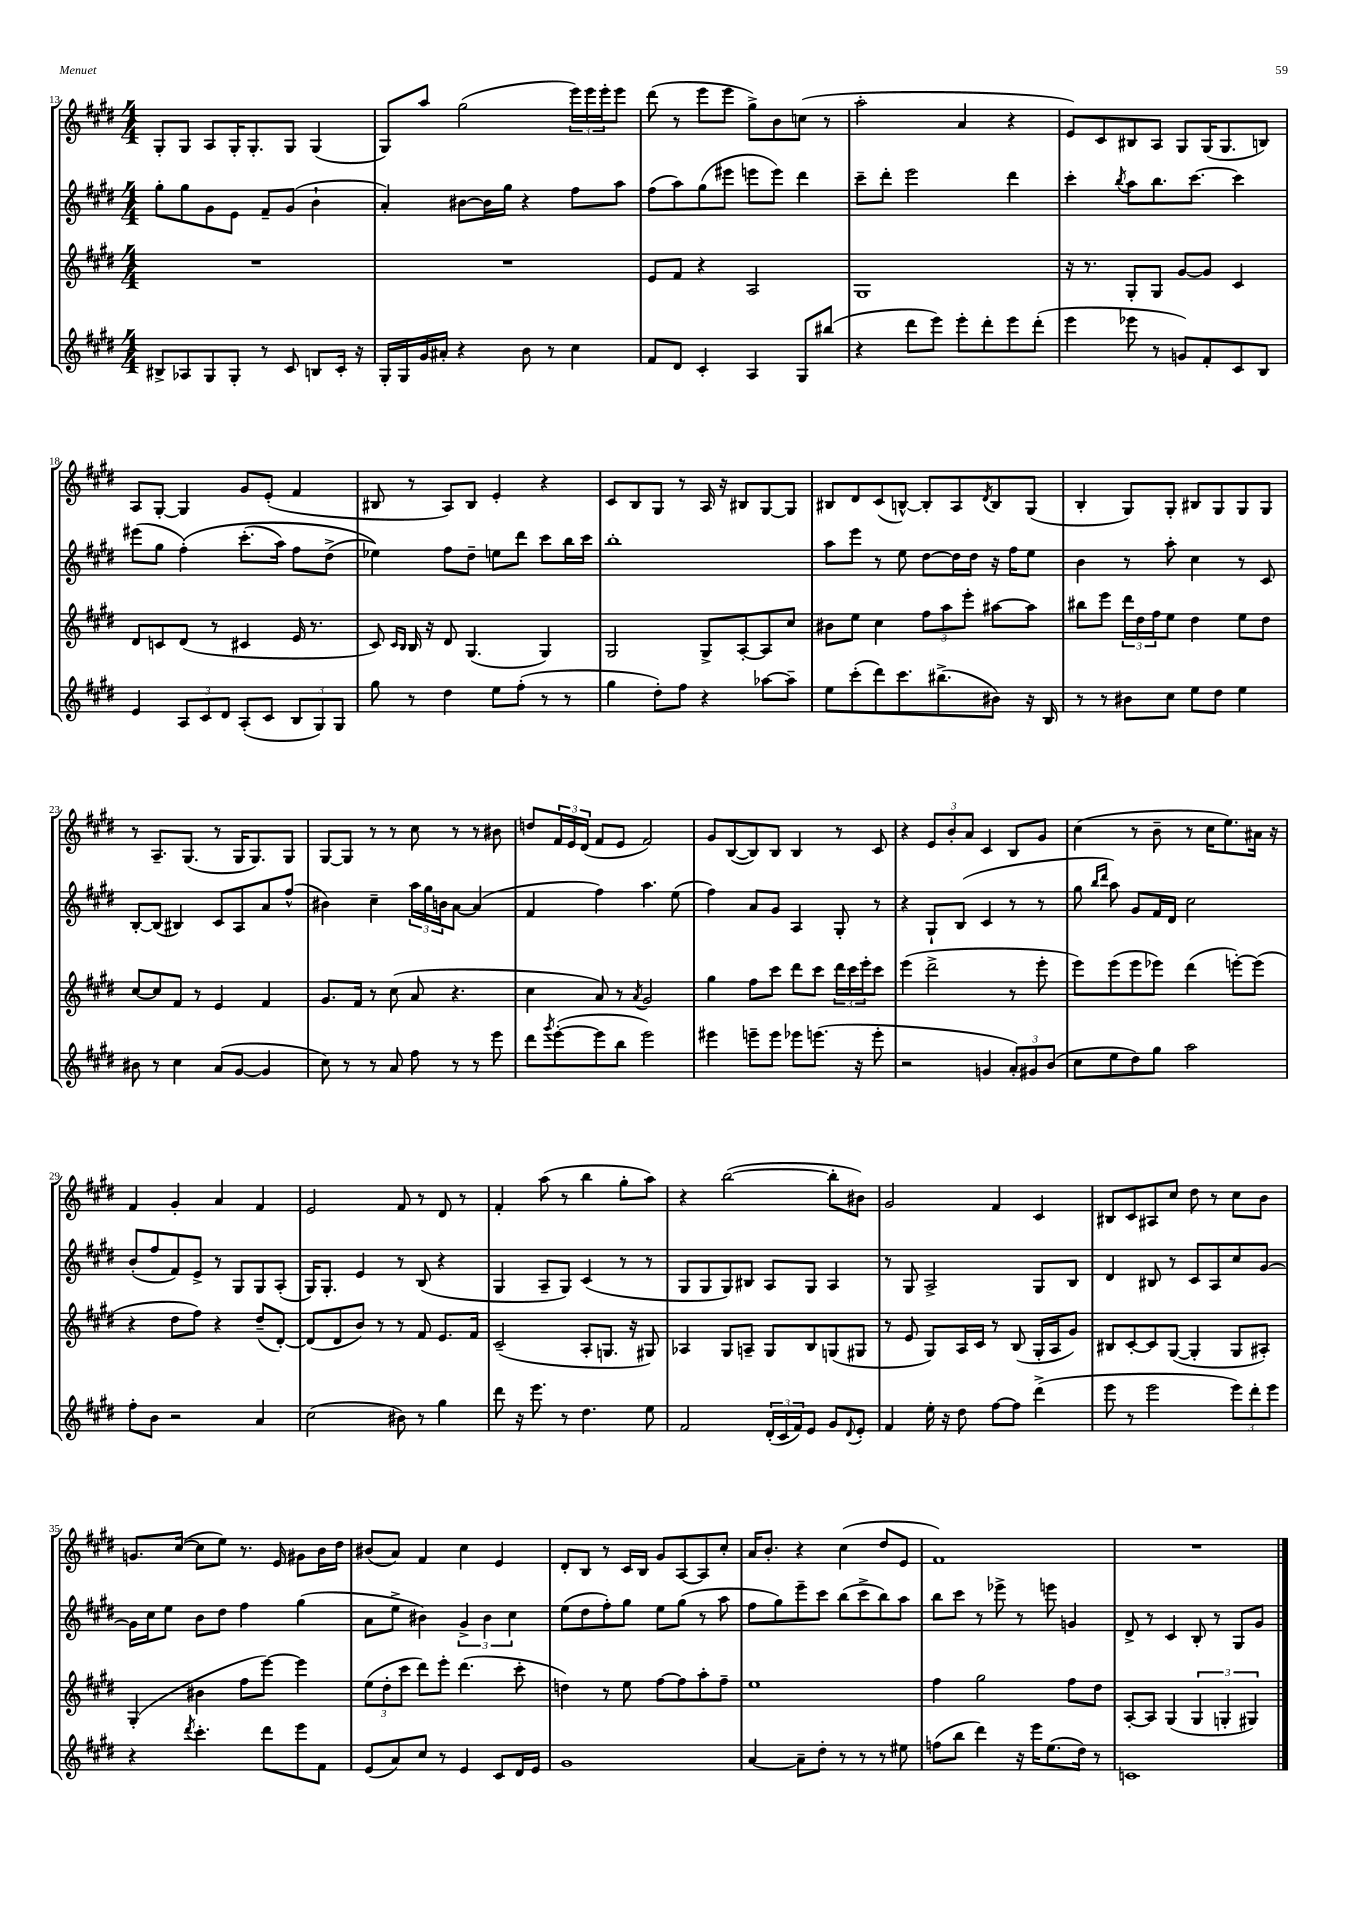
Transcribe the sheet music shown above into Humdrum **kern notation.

**kern	**kern	**kern	**kern
*part4	*part3	*part2	*part1
*staff4	*staff3	*staff2	*staff1
*clefG2	*clefG2	*clefG2	*clefG2
*k[f#c#g#d#]	*k[f#c#g#d#]	*k[f#c#g#d#]	*k[f#c#g#d#]
*M4/4	*M4/4	*M4/4	*M4/4
=13	=13	=13	=13
8B#X^/L	1r	8gg#'\L	8G#'/L
8A-X/	.	8gg#\	8G#/J
8G#/	.	8g#\	8A/L
8G#'/J	.	8e\J	16G#'/K
.	.	.	8.G#'/
8r	.	8f#~/L	.
8c#/	.	(8g#/J	8G#/J
8Bn/L	.	4b`\	(4G#/
16c#'/Jk	.	.	.
16r	.	.	.
=14	=14	=14	=14
16G#'/LL	1r	4a'/)	8G#/L)
16G#/	.	.	.
16g#/	.	.	8aa/J
16a#X'/JJ	.	.	.
4r	.	[8b#X\L	(2gg#\
.	.	16b#\L]	.
.	.	16gg#\JJ	.
8b\	.	4r	.
8r	.	.	.
4cc#\	.	8ff#\L	24eee\LL)
.	.	.	24eee\
.	.	.	24eee'\J
.	.	8aa\J	8eee\J
=15	=15	=15	=15
8f#/L	8e/L	(8ff#\L	(8ddd#\
8d#/J	8f#/J	8aa\)	8r
4c#'/	4r	(8gg#\	8eee\L
.	.	8eee#X\J	8eee\J
4A/	2A/	8eeen\L	8gg#^\L)
.	.	8eee\J)	8b\
8G#/L	.	4ddd#\	(8ccn\J
(8bb#X/J	.	.	8r
=16	=16	=16	=16
4r	1G#	8ccc#~\L	2aa'\
.	.	8ddd#'\J	.
8ddd#\L	.	2eee\	.
8eee\J)	.	.	.
8eee'\L	.	.	4a/
8ddd#'\	.	.	.
8eee\	.	4ddd#\	4r
(8ddd#'\J	.	.	.
=17	=17	=17	=17
4eee\	16r	4ccc#'\	8e/L)
.	8.r	.	.
.	.	.	8c#/
.	.	8qbb/	.
8eee-X\	8G#'/L	8aa\L	8B#X/
8r	8G#/J	8.bb\	8A/J
8gn/L)	[8g#/L	.	8G#/L
.	.	[8.ccc#\J	.
8f#'/	8g#/J]	.	(16G#/K
.	.	.	8.G#/
8c#/	4c#/	4ccc#\]	.
8B/J	.	.	8Bn/J)
!!LO:LB:g=z
=18	=18	=18	=18
4e/	8d#/L	(8eee#X\L	8A/L
.	8cn/	8gg#\J	[8G#'/J
12A/L	(8d#/J	(4ff#'\)	4G#/]
12c#/	.	.	.
.	8r	.	.
12d#/J	.	.	.
(8A'/L	4c#X/	(8.ccc#'\L	8g#/L
8c#/J	.	.	(8e'/J
.	.	16aa\Jk)	.
12B/L	16e/	8ff#\L	4f#/
.	8.r	.	.
12G#/)	.	.	.
.	.	(8dd#^\J	.
12G#/J	.	.	.
=19	=19	=19	=19
8gg#\	8c#/)	4ee-X\))	8B#X/
.	16qqc#/LL	.	.
.	16qqB/JJ	.	.
8r	16B/	.	8r
.	16r	.	.
4dd#\	8d#/	8ff#\L	8A/L)
.	(4.G#/	8dd#~\J	8B#/J
8ee\L	.	8een\L	4e'/
(8ff#'\J	.	8ddd#\J	.
8r	4G#/)	8ccc#\L	4r
8r	.	16bb\L	.
.	.	16ccc#\JJ	.
=20	=20	=20	=20
4gg#\	2G#/	1bb'	8c#/L
.	.	.	8B/
8dd#'\L)	.	.	8G#/J
8ff#\J	.	.	8r
4r	8G#^/L	.	16A/
.	.	.	16r
.	[8A'/	.	8B#X/L
[8aa-X\L	8A/]	.	[8G#/
8aa-~\J]	8cc#/J	.	8G#/J]
=21	=21	=21	=21
8ee\L	8b#X\L	8aa\L	8B#X/L
(8ccc#'\	8ee\J	8eee\J	8d#/
8ddd#\)	4cc#\	8r	(8c#/
8.ccc#\	.	8ee\	[8Bn^^/J)
.	12ff#\L	[8dd#\L	8B'/L]
(8.bb#X^\	.	.	.
.	12aa\	.	.
.	.	16dd#\L]	8A/
.	12eee'\J	.	.
.	.	16dd#\JJ	.
.	.	.	8qd#/
8b#X\J)	[8aa#X\L	16r	8B/
.	.	16ff#\KL	.
16r	8aa#\J]	8ee\J	(8G#/J
16B/	.	.	.
=22	=22	=22	=22
8r	8bb#X\L	4b\	4B'/
8r	8eee\J	.	.
8b#X\L	24ddd#\LL	8r	8G#/L)
.	24dd#\	.	.
.	24ff#\J	.	.
8cc#\J	8ee\J	8aa'\	8G#'/J
8ee\L	4dd#\	4cc#\	8B#X/L
8dd#\J	.	.	8G#/
4ee\	8ee\L	8r	8G#/
.	8dd#\J	8c#/	8G#/J
!!LO:LB:g=z
=23	=23	=23	=23
8b#X\	[8cc#/L	[8B'/L	8r
8r	8cc#/]	(8B/J]	8.A~/L
4cc#\	8f#/J	4B#X/)	.
.	.	.	(8.G#/J
.	8r	.	.
(8a/L	4e/	8c#/L	8r
[8g#/J	.	8A/	16G#/KL
.	.	.	8.G#/)
4g#/]	4f#/	8a/	.
.	.	(8ff#^^/J	8G#/J
=24	=24	=24	=24
8cc#\)	8.g#/L	4b#X\)	[8G#/L
8r	.	.	8G#/J]
.	16f#/Jk	.	.
8r	8r	4cc#~\	8r
8a/	(8cc#\	.	8r
8ff#\	8a/	24aa\LL	8cc#\
.	.	24gg#\	.
.	.	24bn\J	.
8r	4.r	[8a\J	8r
8r	.	(4a/]	8r
8eee\	.	.	8b#X\
=25	=25	=25	=25
8ddd#\L	4cc#\	4f#/	8ddn/L
8qggg#/	.	.	.
([8eee'\	.	.	24f#/L
.	.	.	24e/
.	.	.	(24d#/JJ
8eee\]	8a/)	4ff#\)	8f#/L
8bb\J	8r	.	8e/J
.	8qa/	.	.
2eee\)	2g#/	4.aa\	2f#/)
.	.	(8ee\	.
=26	=26	=26	=26
4eee#X\	4gg#\	4ff#\)	8g#/L
.	.	.	([8B/
8eeen~\L	8ff#\L	8a/L	8B/])
8eee\J	8ccc#\J	8g#/J	8B/J
8eee-X\L	8ddd#\L	4A/	4B/
(8.eeen\J	8ccc#\J	.	.
.	24ddd#\LL	8G#'/	8r
.	24ccc#\	.	.
16r	.	.	.
.	24eee'\J	.	.
8eee'\	8ccc#\J	8r	8c#/
=27	=27	=27	=27
2r	(4eee\	4r	4r
.	2ddd#^\	8G#`/L	12e/L
.	.	.	12b'/
.	.	(8B/J	.
.	.	.	12a/J
4gn/	.	4c#/	4c#/
12a'/L)	8r	8r	8B/L
12g#X/	.	.	.
.	8eee'\	8r	8g#/J
(12b/J	.	.	.
=28	=28	=28	=28
8cc#\L	8eee\L)	8gg#\	(4cc#\
.	.	16qqbb/LL	.
.	.	16qqddd#/JJ	.
8ee\	(8eee\	8aa\)	.
8dd#\)	8eee\	8g#/L	8r
8gg#\J	8eee-X\J)	16f#/L	8b~\
.	.	16d#/JJ	.
2aa\	(4ddd#\	2cc#\	8r
.	.	.	16cc#\KL
.	.	.	8.ee\)
.	[8eeen'\L)	.	.
.	(8eee\J]	.	16a#X\Jk
.	.	.	16r
!!LO:LB:g=z
=29	=29	=29	=29
8ff#'\L	4r	(8b'/L	4f#/
8b\J	.	8ff#/	.
2r	8dd#\L	8f#/)	4g#'/
.	8ff#\J)	8e^/J	.
.	4r	8r	4a/
.	.	8G#/L	.
4a/	(8dd#~/L	8G#/	4f#/
.	[8d#'/J)	(8A'/J	.
=30	=30	=30	=30
(2cc#\	(8d#/L]	16G#/KL)	2e/
.	.	8.G#'/J	.
.	8d#/	.	.
.	8b/J)	4e/	.
.	8r	.	.
8b#X\)	8r	8r	8f#/
8r	8f#/	(8B/	8r
4gg#\	8.e/L	4r	8d#/
.	.	.	8r
.	16f#/Jk	.	.
=31	=31	=31	=31
8ddd#\	(2c#~/	4G#/	4f#'/
16r	.	.	.
8.eee\	.	.	.
.	.	8A~/L	(8aa\
8r	.	8G#/J)	8r
4.dd#\	8A'/L	(4c#/	4bb\
.	8.Gn/J	.	.
.	.	8r	8gg#'\L
.	16r	.	.
8ee\	8G#X/)	8r	8aa\J)
=32	=32	=32	=32
2f#/	4A-X/	8G#/L	4r
.	.	8G#/	.
.	8G#/L	8G#/)	([2bb\
.	8An~/J	8B#X/J	.
(24d#'/LL	8G#/L	8A/L	.
24c#/	.	.	.
24f#/J)	.	.	.
8e/J	8B/	8G#/J	.
8g#/L	(8Gn/	4A/	8bb'\L]
8qqd#/	.	.	.
8e'/J	8G#X/J	.	8b#X\J)
=33	=33	=33	=33
4f#/	8r	8r	2g#/
.	8e/	8G#/	.
16ee'\	8G#/L)	2A^/	.
16r	.	.	.
8dd#\	16A/L	.	.
.	16c#/JJ	.	.
[8ff#\L	8r	.	4f#/
8ff#\J]	(8B/	.	.
(4ddd#^\	16G#'/LL	8G#/L	4c#/
.	16A/J	.	.
.	8g#/J)	8B/J	.
=34	=34	=34	=34
8eee\	8B#X/L	4d#/	8B#X/L
8r	[8c#'/	.	8c#/
2eee\	8c#/]	8B#X/	8A#X/
.	([8G#/J	8r	8cc#/J
.	4G#'/]	8c#/L	8dd#\
.	.	8A/	8r
12eee\L)	8G#/L	8cc#/	8cc#\L
12ddd#'\	.	.	.
.	8A#X'/J)	[8g#/J	8b\J
12eee\J	.	.	.
!!LO:LB:g=z
=35	=35	=35	=35
4r	(4G#'/	16g#\LL]	8.gn/L
.	.	16cc#\J	.
.	.	8ee\J	.
.	.	.	([16cc#/Jk
8qddd#/	.	.	.
4.ccc#'\	4b#X\	8b\L	8cc#\L]
.	.	8dd#\J	8ee\J)
.	8ff#\L	4ff#\	8.r
8ddd#\L	[8eee\J)	.	.
.	.	.	16e/
8eee\	4eee\]	(4gg#\	8g#X\L
8f#\J	.	.	16b\L
.	.	.	16dd#\JJ
=36	=36	=36	=36
(8e/L	(12ee\L	8a\L	(8b#X/L
.	12dd#'\	.	.
8a/)	.	8ee^\J	8a/J)
.	12ccc#\J	.	.
8cc#/J	8ddd#\L)	4b#X\)	4f#/
8r	8eee'\J	.	.
4e/	(4.ddd#\	6g#^/	4cc#\
.	.	6b#\	.
8c#/L	.	.	4e/
.	.	6cc#\	.
16d#/L	8ccc#'\	.	.
16e/JJ	.	.	.
=37	=37	=37	=37
1g#	4ddn\)	(8ee\L	8d#'/L
.	.	8dd#\	8B/J
.	8r	8ff#'\)	8r
.	8ee\	8gg#\J	16c#/LL
.	.	.	16B/JJ
.	[8ff#\L	8ee\L	8g#/L
.	8ff#\]	(8gg#\J	[8A/
.	8aa'\	8r	8A/]
.	8ff#~\J	8aa\	8cc#'/J
=38	=38	=38	=38
[4a/	1ee	8ff#\L	16a/KL
.	.	.	8.b'/J
.	.	8gg#\)	.
8a~\L]	.	8eee~\	4r
8dd#'\J	.	8ccc#\J	.
8r	.	(8bb\L	(4cc#\
8r	.	8ccc#^\	.
8r	.	8bb\)	8dd#/L
8ee#X\	.	8aa\J	8e/J
=39	=39	=39	=39
(8ffn\L	4ff#\	8bb\L	1f#)
8bb\J	.	8ccc#\J	.
4ddd#\)	2gg#\	8r	.
.	.	8eee-X^\	.
16r	.	8r	.
16eee\KL	.	.	.
(8.ee\	.	8eeen\	.
.	8ff#\L	4gn/	.
16dd#\Jk)	.	.	.
8r	8dd#\J	.	.
=40	=40	=40	=40
1cn	[8A'/L	8d#^/	1r
.	8A/J]	8r	.
.	(4G#/	4c#/	.
.	6G#/	8B'/	.
.	.	8r	.
.	6Gn'/	.	.
.	.	8G#/L	.
.	6G#X/)	.	.
.	.	8g#/J	.
==	==	==	==
*-	*-	*-	*-
